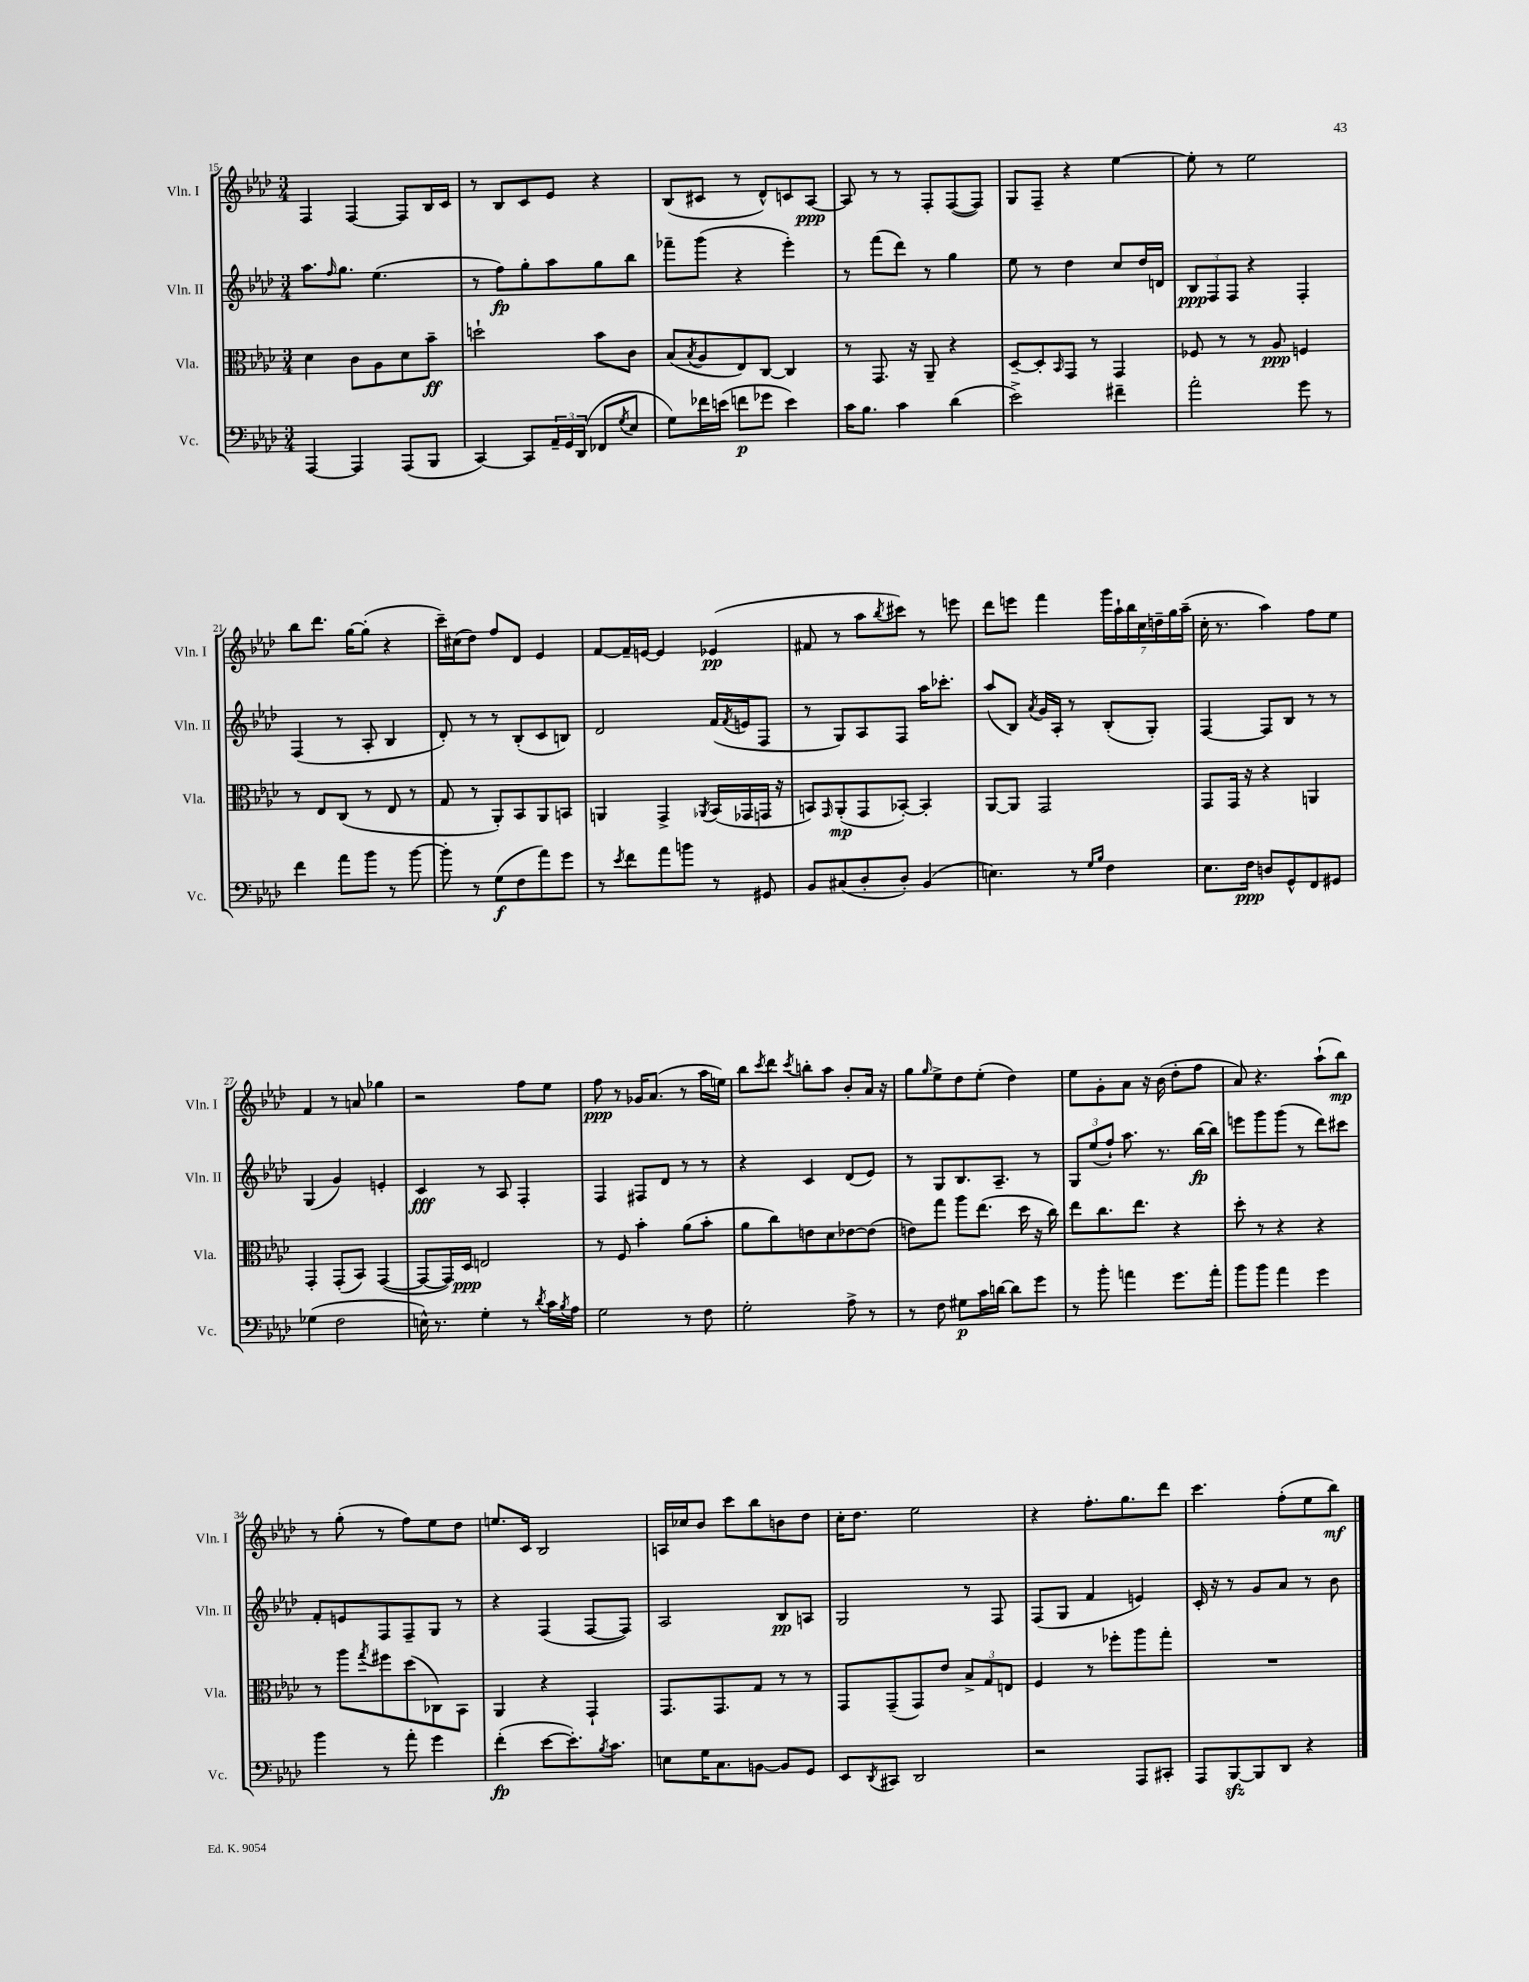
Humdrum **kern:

**kern	**kern	**kern	**kern
*staff4	*staff3	*staff2	*staff1
*clefF4	*clefC3	*clefG2	*clefG2
*k[b-e-a-d-]	*k[b-e-a-d-]	*k[b-e-a-d-]	*k[b-e-a-d-]
*M3/4	*M3/4	*M3/4	*M3/4
[4AAA-	4d-	8.aa-	4F
.	.	16qqff	.
.	.	8.gg	.
4AAA-]	8c	.	[4F
.	8A-	(4.ee-	.
(8AAA-	8d-	.	8F]
8BBB-	8b-~	.	16B-
.	.	.	16c
=	=	=	=
[4CC)	2dd`	8r	8r
.	.	8ff)	8B-
8CC]	.	8gg'	8c
24AA-~	.	8aa-	8e-
24GG	.	.	.
(24DD-	.	.	.
8FF-	8b-	8gg	4r
8qG	.	.	.
8E-	8c	8bb-	.
=	=	=	=
8G)	(8B-	8fff-~	(8B-
.	8qB-	.	.
16f-	8A-	(8ggg	8c#
(16e	.	.	.
8f	8E-)	4r	8r
8g-	[8C	.	8d-^^)
4e)	4C]	4eee-')	8c
.	.	.	[8A-
=	=	=	=
16c	8r	8r	8A-]
8.B-	.	.	.
.	8.GG	(8fff	8r
4c	.	8ddd-)	8r
.	16r	.	.
.	8AA-~	8r	8F'
(4d-	4r	4gg	([8F
.	.	.	8F])
=	=	=	=
2e-^)	[8D-~	8ee-	8G
.	8D-']	8r	8F~
.	16qqBB-	.	.
.	8GG	4dd-	4r
.	8r	.	.
4f#~	4GG	8cc	[4ee-
.	.	16dd-	.
.	.	16d	.
=	=	=	=
2a-'	8F-	12B-	8ee-']
.	.	12F	.
.	8r	.	8r
.	.	12F	.
.	8r	4r	2ee-
.	8A-	.	.
8g	4F	4F'	.
8r	.	.	.
=	=	=	=
4f	8r	(4F	8bb-
.	8E-	.	8.ddd-
8a-	(8C	8r	.
.	.	.	[16gg
8b-	8r	8A-'	(8gg']
8r	8E-	4B-	4r
[8b-	8r	.	.
=	=	=	=
8b-']	8G	8d-')	16ccc~)
.	.	.	(16cc#
8r	8r	8r	8dd-)
(8G	8AA-')	8r	8ff
8F	8BB-	(8B-'	8d-
8a-)	8AA-	8c	4e-
8g	8BB	8B)	.
=	=	=	=
8r	4AA	2d-	[8f
8qe-	.	.	.
8f	.	.	16f~]
.	.	.	[16e
8a-	4GG^	.	4e]
8b	.	.	.
.	8qAA-	.	.
8r	(16BB-	(16f	(4e-
.	.	8qf	.
.	16GG-	16e	.
8GG#	16GG	8F	.
.	16r	.	.
=	=	=	=
8BB-	8BB)	8r	8f#
.	16qqGG	.	.
(8C#	(8AA-'	8G)	8r
8D-'	8GG	8A-	8aa-
.	.	.	8qbb-
8D-')	[8BB-')	8F	8ccc#)
(4BB-	4BB-']	16aa-	8r
.	.	8.ccc-'	.
.	.	.	8eee
=	=	=	=
4.E)	[8AA-	(8aa-	8ddd-
.	8AA-]	8B-)	8eee
.	.	8qa-	.
.	2GG	16g	4fff
.	.	16A-'	.
8r	.	8r	.
16qqG	.	.	.
16qqB-	.	.	.
4F	.	(8B-'	28ggg
.	.	.	28aa-`
.	.	.	28bb-
.	.	.	28cc
.	.	8G')	.
.	.	.	28dd~
.	.	.	28gg
.	.	.	(28aa-~
=	=	=	=
8.E-	8GG	[4F	16cc'
.	.	.	8.r
.	16GG	.	.
16F	16r	.	.
8D	4r	8F]	4aa-)
8GG^^	.	8B-	.
8FF	4AA	8r	8ff
8GG#	.	8r	8ee-
=	=	=	=
(4G-	4GG'	(4G	4f
2F	(8GG'	4g)	8r
.	8BB-)	.	8a
.	([4GG	4e'	4gg-
=	=	=	=
16E^^)	8GG_	4c	2r
8.r	.	.	.
.	16GG])	.	.
.	16D-	.	.
4G'	2E	8r	.
.	.	8A-	.
8r	.	4F'	8ff
8qd-	.	.	.
16c	.	.	8ee-
8qB-	.	.	.
16A-	.	.	.
=	=	=	=
2G	8r	4F	8ff
.	8F	.	8r
.	4b-'	8F#	16g-
.	.	.	(8.a-
.	.	8d-	.
8r	(8a-	8r	8r
8F	8b-'	8r	16aa-
.	.	.	16ee)
=	=	=	=
2G'	8a-	4r	8bb-
.	.	.	8qccc
.	8cc)	.	8ddd-
.	.	.	8qccc
.	8e	4c	8bb'
.	8d-	.	8aa-
8A-^	[8e-	(8d-	8b-'
8r	(8e-]	8e-)	16a-
.	.	.	16r
=	=	=	=
8r	8e)	8r	8gg
.	.	.	16qqgg
8F	8gg	8G	8ee-^
8G#	8aa-	8.B-	8dd-
16c	(8.ee-	.	(8ee-'
[16d	.	8.A-~	.
8d]	.	.	4dd-)
.	16dd-	.	.
8g	16r	8r	.
.	16cc)	.	.
=	=	=	=
8r	8ee-	12G	8ee-
.	.	(12ee-	.
8b-'	8.cc	.	8g'
.	.	12ff`)	.
4a	.	8.aa-	8a-
.	8.ee-	.	.
.	.	.	16r
.	.	8.r	(16b-
8.g	4r	.	8dd-'
.	.	[16bb-	8ff
16a'	.	16bb-]	.
=	=	=	=
8b-	8dd-'	8eee	8a-)
8b-	8r	8ggg	4.r
4a-	4r	(8ggg	.
.	.	8r	.
4g	4r	8ddd-)	(8aa-`
.	.	8ccc#	8bb-)
=	=	=	=
4b-	8r	8f'	8r
.	8aa-	8e	(8gg'
.	8qgg	.	.
8r	8ff#	8F	8r
8a-'	(8dd-	8F~	8ff)
4g	8C-)	8G	8ee-
.	8BB-	8r	8dd-
=	=	=	=
(4f'	4AA-	4r	8.ee
.	.	.	16c
[8e-	4r	(4F	2B-
8.e-'])	.	.	.
.	4GG`	[8F	.
8qB-	.	.	.
8.c	.	.	.
.	.	8F])	.
=	=	=	=
8E	8.GG	2A-	16A
.	.	.	16cc-
16G	.	.	8b-
8.C	8.GG	.	.
.	.	.	8ccc
[8BB	8G	.	8bb-
8BB]	8r	8B-	8b
8GG	8r	8A	8dd-
=	=	=	=
8EE-	8GG	2G	16cc'
.	.	.	8.dd-
8qDD-	.	.	.
8CC#	(8GG~	.	.
2DD-	8GG)	.	2ee-
.	8e-	.	.
.	12B-^	8r	.
.	12G	.	.
.	.	8F	.
.	12E	.	.
=	=	=	=
2r	4F	(8F	4r
.	.	8G	.
.	8r	4f	8.ff'
.	8ff-'	.	.
.	.	.	8.gg
8AAA-	8aa-	4e)	.
8CC#'	8gg'	.	8ddd-
=	=	=	=
8AAA-	2.r	16c'	4.ccc
.	.	16r	.
[8BBB-	.	8r	.
8BBB-]	.	8g	.
8DD-	.	8a-	(8ff'
4r	.	8r	8ee-
.	.	8b-	8bb-)
==	==	==	==
*-	*-	*-	*-
